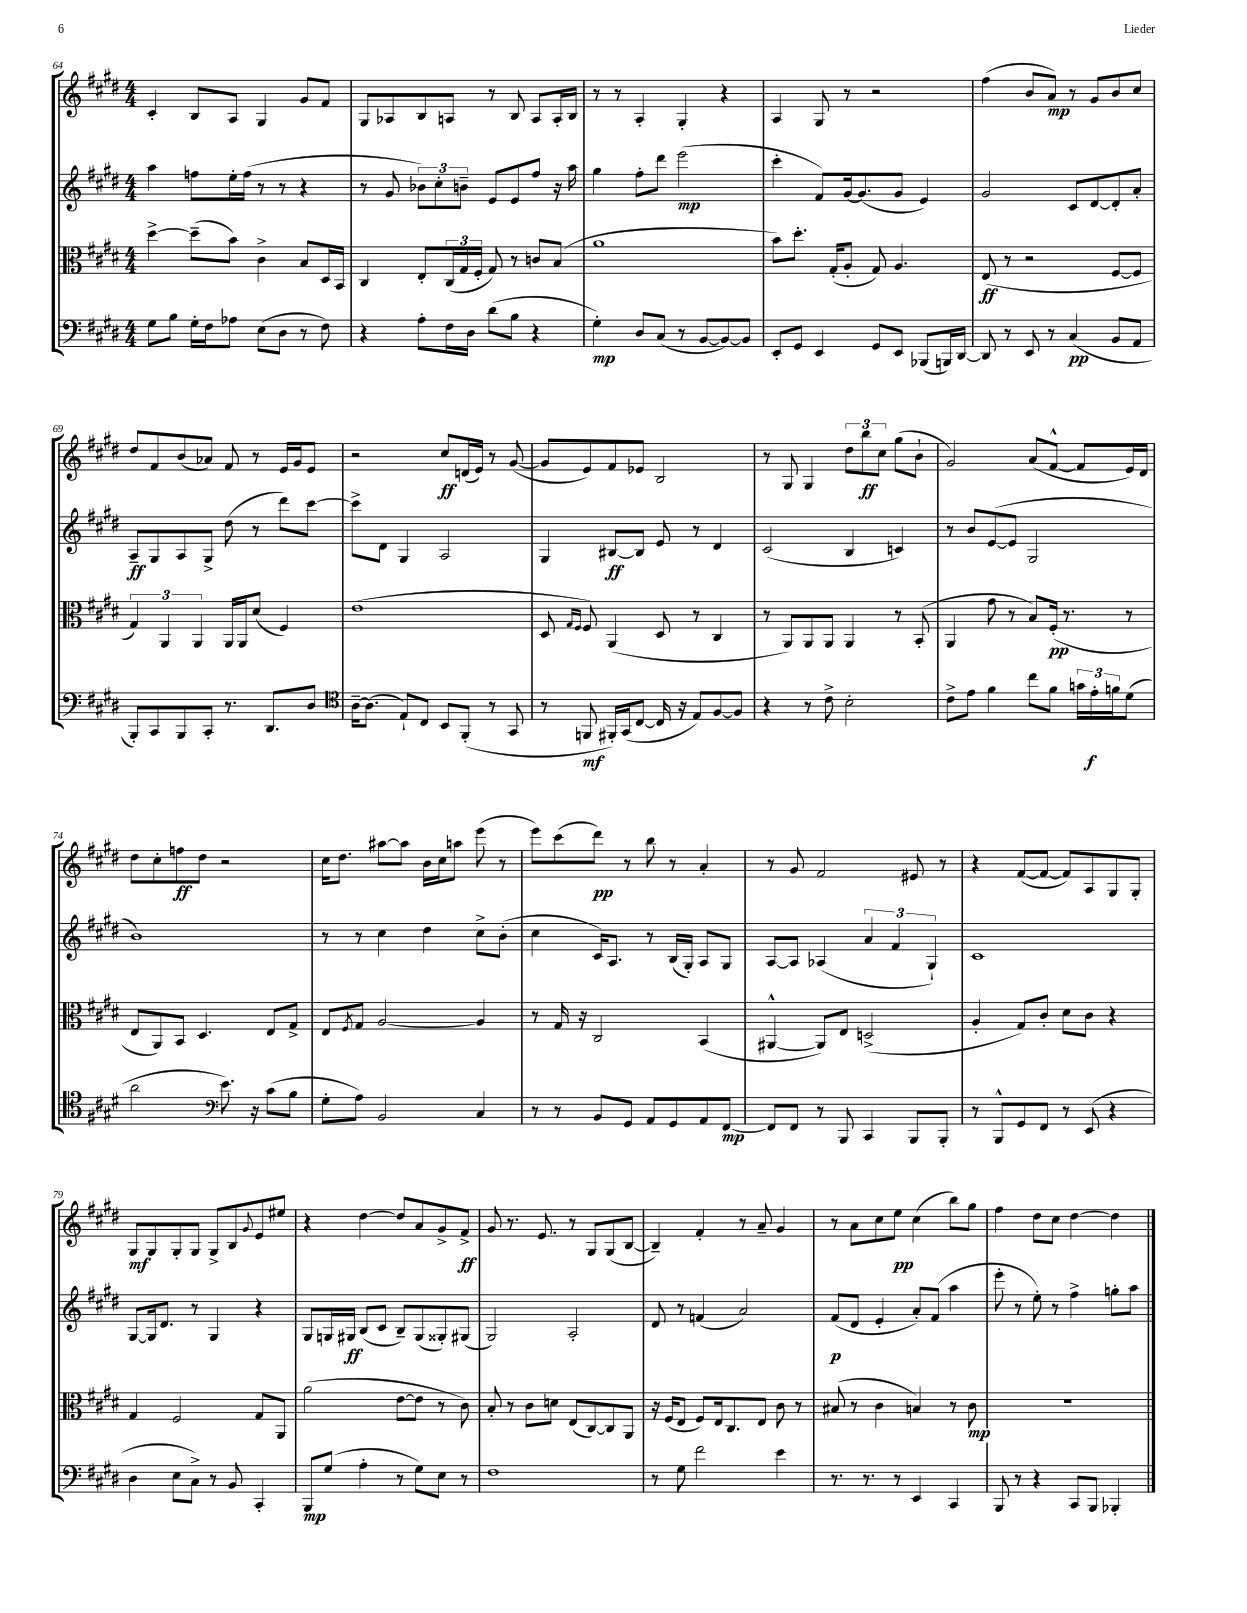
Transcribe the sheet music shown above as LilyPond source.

<<
\new StaffGroup <<
\new Staff = "s0" {
    \clef treble \key e \major \numericTimeSignature \time 4/4
    cis'4-. b8 a8 gis4 gis'8 fis'8 |
    gis8 aes8 b8 a8 r8 b8 a8 a16-. b16 |
    r8 r8 a4-. gis4-. r4 |
    a4 gis8 r8 r2 |
    fis''4( b'8 a'8\mp) r8 gis'8 b'8 cis''8 |
    dis''8 fis'8 b'8( aes'8) fis'8 r8 e'16 gis'16 e'8 |
    r2 cis''8\ff d'16( e'16) r8 gis'8~( |
    gis'8 e'8) fis'8 ees'8 b2 |
    r8 gis8 gis4 \tuplet 3/2 { dis''8 b''8\ff cis''8 } gis''8( b'8-! |
    gis'2) a'8( fis'8~-^ fis'8 e'16) dis'16 |
    dis''8 cis''8-. f''8\ff dis''8 r2 |
    cis''16 dis''8. ais''8~ ais''8 b'16 cis''16 a''8 e'''8( r8 |
    e'''8) cis'''8( dis'''8\pp) r8 b''8 r8 a'4-. |
    r8 gis'8 fis'2 eis'8 r8 |
    r4 fis'8~( fis'8~ fis'8) a8 gis8 gis8-. |
    gis8\mf gis8 gis8-. gis8 gis8-> b8 \appoggiatura { gis'8 } e'8 eis''8 |
    r4 dis''4~ dis''8 a'8 gis'8-> fis'8->\ff |
    gis'8 r8. e'8. r8 gis8 gis8( b8~ |
    b4--) fis'4-. r8 a'8-- gis'4 |
    r8 a'8 cis''8 e''8\pp cis''4( b''8) gis''8 |
    fis''4 dis''8 cis''8 dis''4~ dis''4 \bar "|." |
}
\new Staff = "s1" {
    \clef treble \key e \major \numericTimeSignature \time 4/4
    a''4 f''8 e''16-. f''16( r8 r8 r4 |
    r8 gis'8 \tuplet 3/2 { bes'8) cis''8-. b'8-- } e'8 e'8 fis''8 r16 a''16 |
    gis''4 fis''8-. dis'''8 e'''2\mp( |
    cis'''4-. fis'8) gis'16~ gis'8.( gis'8 e'4) |
    gis'2 cis'8 dis'8~ dis'8-. a'8-. |
    a8--\ff gis8 a8 gis8-> dis''8( r8 dis'''8) cis'''8~ |
    cis'''8-> dis'8 gis4 a2 |
    gis4 bis8~\ff bis8 e'8 r8 dis'4 |
    cis'2( b4 c'4) |
    r8 b'8 e'8~( e'8 gis2 |
    b'1) |
    r8 r8 cis''4 dis''4 cis''8-> b'8-.( |
    cis''4 cis'16) a8. r8 b16( gis16-.) a8 gis8 |
    a8~ a8 aes4( \tuplet 3/2 { a'4 fis'4 gis4-!) } |
    cis'1 |
    gis8~ gis16 dis'8. r8 gis4 r4 |
    gis8 g16 gis16\ff b8( cis'8 b8--) gis8( gisis8-.) gis8( |
    gis2) a2-. |
    dis'8 r8 f'4( a'2) |
    fis'8\p( dis'8 e'4-. a'8-.) fis'8( a''4 |
    e'''8-. r8 e''8-.) r8 fis''4-> g''8-. a''8 \bar "|." |
}
\new Staff = "s2" {
    \clef alto \key e \major \numericTimeSignature \time 4/4
    dis''4~-> dis''8--( b'8) cis'4-> b8 dis16 b,16 |
    cis4 e8-. \tuplet 3/2 { cis16( gis16 fis16-. } gis8) r8 c'8 b8( |
    a'1 |
    b'8) dis''8.-. gis16-.( a8-. gis8) a4. |
    e8\ff( r8 r2 fis8~ fis8 |
    \tuplet 3/2 { gis4) a,4 a,4 } a,16 a,16 dis'8( fis4) |
    e'1( |
    dis8 \grace { gis16 fis16 } fis8) a,4( dis8 r8 cis4 |
    r8 a,8) a,8 a,8 a,4 r8 b,8-.( |
    a,4 gis'8 r8 b8) fis16-.\pp( r8. r8 |
    e8 a,8) b,8 dis4. e8 gis8-> |
    e8 \acciaccatura { fis8 } gis8 a2~ a4 |
    r8 gis16 r16 cis2 b,4( |
    ais,4~-^ ais,8) e8 d2->( |
    a4-. gis8) cis'8-. dis'8 cis'8 r4 |
    gis4 fis2 gis8 a,8 |
    a'2( e'8~ e'8 r8 cis'8) |
    b8-. r8 cis'8 d'8 e8( cis8~) cis8 a,8 |
    r16 fis16( e8 fis8) e16 cis8. e8 cis'8 r8 |
    bis8( r8 cis'4 b4) r8 cis'8\mp |
    r1 \bar "|." |
}
\new Staff = "s3" {
    \clef bass \key e \major \numericTimeSignature \time 4/4
    gis8 b8 gis16-. fis16 aes8 e8( dis8 r8 fis8) |
    r4 a8-. fis16 dis16 dis'8( b8 r4 |
    gis4-.\mp) dis8 cis8( r8 b,8~ b,8~) b,8 |
    e,8-. gis,8 e,4 gis,8 e,8 bes,,8( b,,16) dis,16~ |
    dis,8 r8 e,8 r8 cis4\pp( b,8 a,8 |
    b,,8-.) cis,8 b,,8 cis,8-. r8. dis,8. dis8 |
    \clef tenor a16~-- a8.( e8-!) cis8 b,8 fis,8-.( r8 gis,8 |
    r8 f,8\mf fis,16-.) gis,16( cis8~ cis16 r16 e8) fis8~ fis8 |
    r4 r8 cis'8-> b2-. |
    cis'8-> e'8 fis'4 cis''8 fis'8 \tuplet 3/2 { g'16 e'16-.\f f'16 } dis'8( |
    a'2 \clef bass e'8.) r16 cis'8( b8 |
    gis8-. a8) b,2 cis4 |
    r8 r8 b,8 gis,8 a,8 gis,8 a,8 fis,8~\mp |
    fis,8 fis,8 r8 b,,8 cis,4 b,,8 b,,8-. |
    r8 b,,8-^ gis,8 fis,8 r8 e,8( r4 |
    dis4 e8 cis8->) r8 b,8 cis,4-. |
    b,,8\mp gis8( a4-. r8 gis8) e8 r8 |
    fis1 |
    r8 gis8 fis'2 e'4 |
    r8. r8. r8 e,4 cis,4 |
    b,,8 r8 r4 cis,8 b,,8 bes,,4-. \bar "|." |
}
>>
>>
\layout { \context { \Score currentBarNumber = #64 } }
